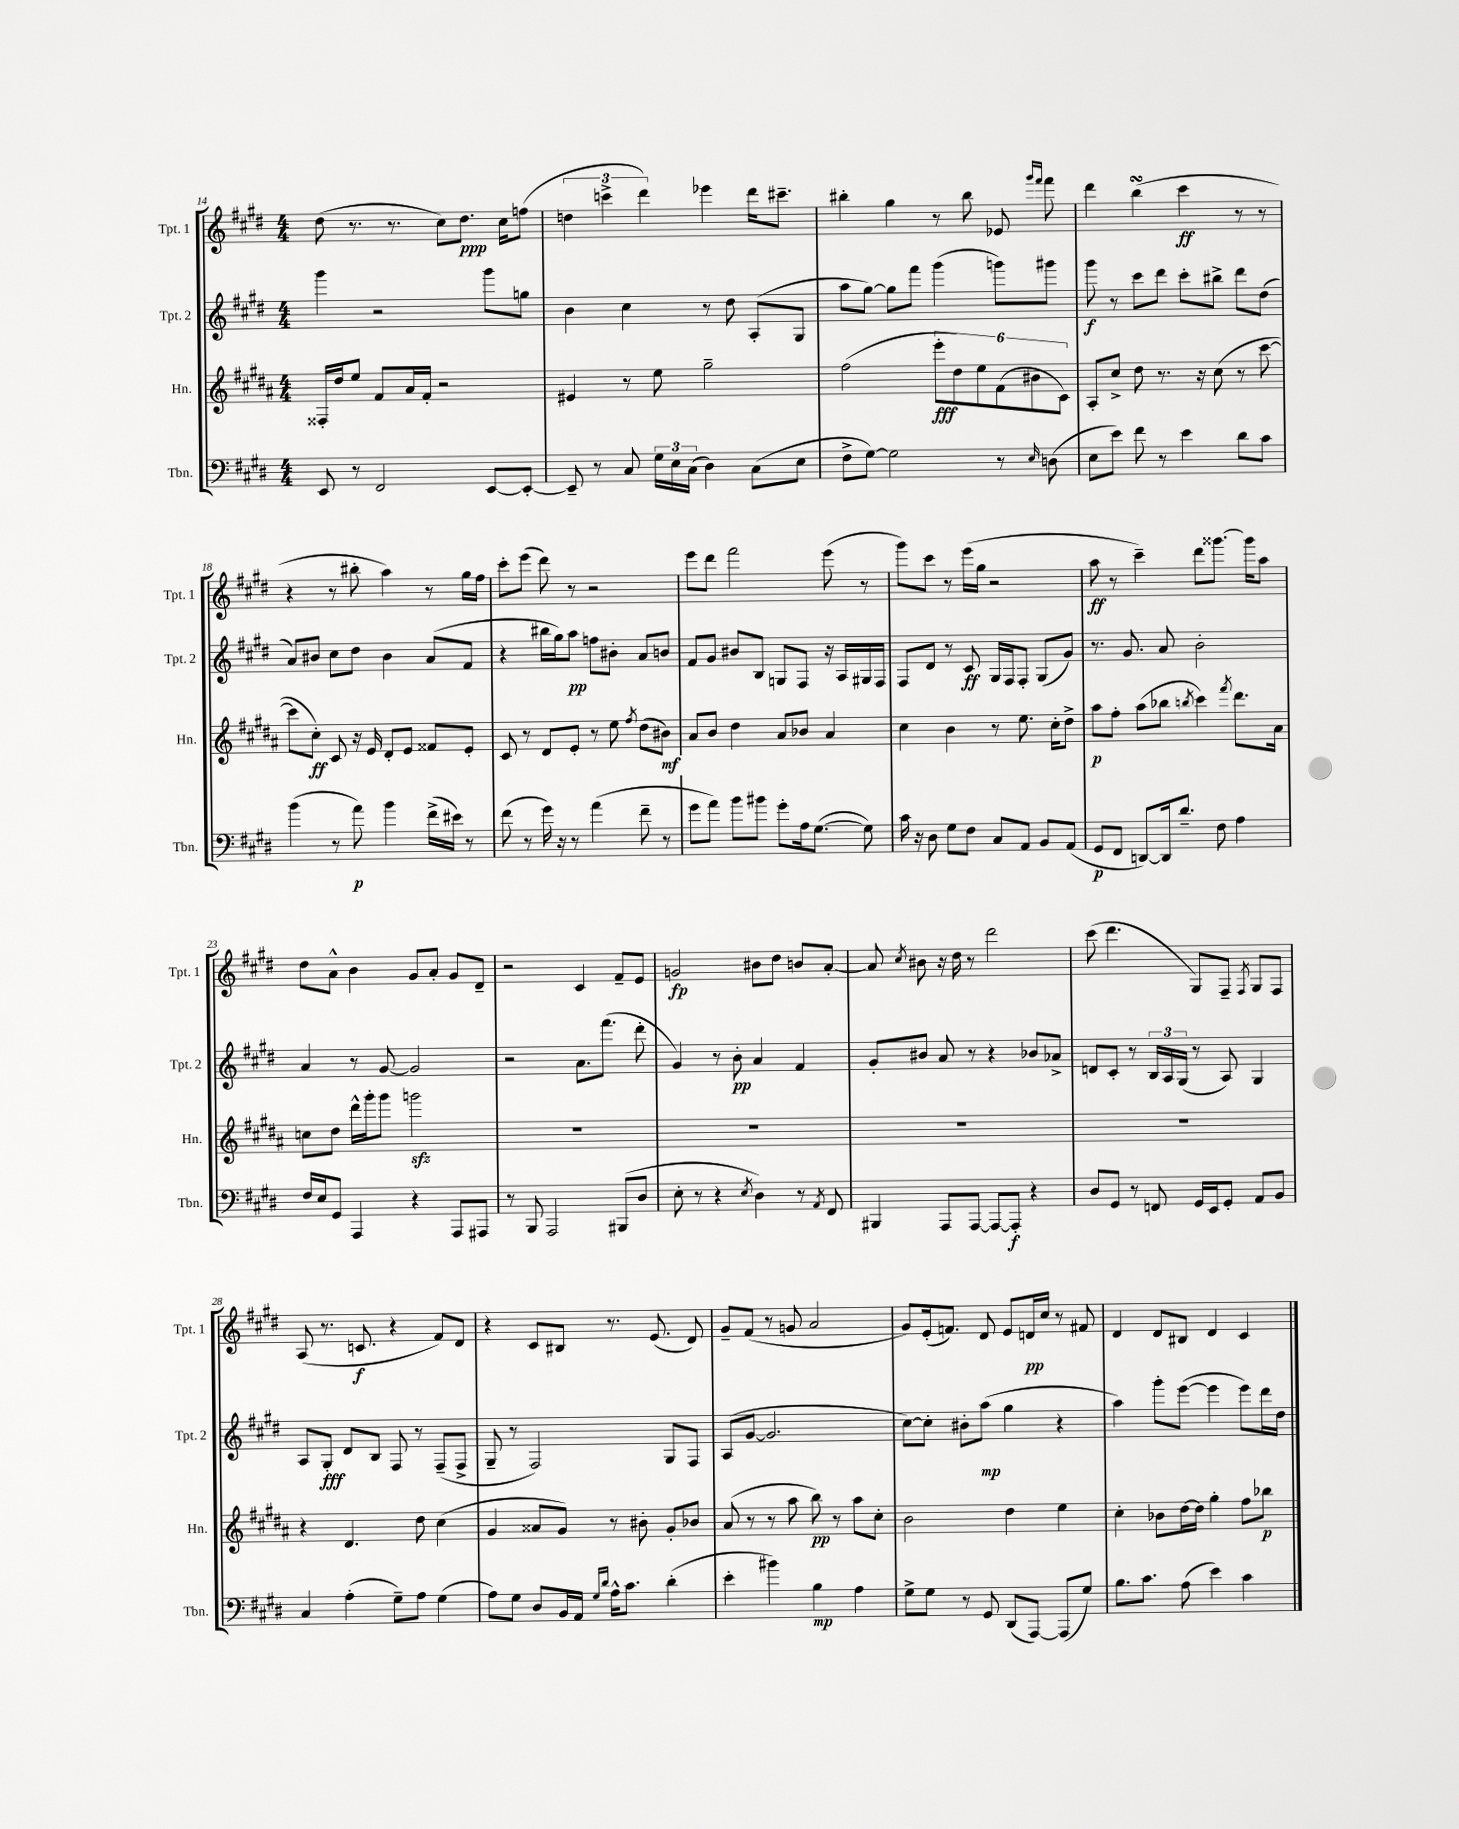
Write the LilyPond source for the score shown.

<<
\new StaffGroup <<
\new Staff = "s0" \with { instrumentName = "Tpt. 1" shortInstrumentName = "Tpt. 1" } {
    \clef treble \key e \major \numericTimeSignature \time 4/4
    \autoBeamOff dis''8( r8. r8. cis''8[) dis''8.]\ppp cis''16[ f''8]( |
    \tuplet 3/2 { d''4 c'''4-> dis'''4) } ees'''4 dis'''16[ cis'''8.]-- |
    bis''4-. gis''4 r8 bis''8 ees'8 \grace { gis'''16[ fis'''16] } fis'''8 |
    dis'''4 b''4\turn( cis'''4\ff r8 r8 |
    r4 r8 bis''8-. a''4) r8 gis''16[ fis''16] |
    cis'''8[-. e'''8]( dis'''8) r8 r2 |
    e'''8[ dis'''8] fis'''2 e'''8( r8 |
    gis'''8[) cis'''8] r8 e'''16[( gis''16] r2 |
    a''8\ff r8 cis'''4--) dis'''8[ gisis'''8.]~ gisis'''16[ a''8] |
    dis''8[ a'8]-^ b'4 gis'8[ a'8]-. gis'8[ dis'8]-- |
    r2 cis'4 fis'8[-- e'8] |
    g'2\fp bis'8[ dis''8] b'8[ a'8]~-. |
    a'8 \acciaccatura { cis''8 } bis'8 r16 dis''16 r8 dis'''2 |
    cis'''8( dis'''4. gis8[) fis8]-- \acciaccatura { fis8 } gis8[ fis8] |
    a8( r8. c'8.\f r4 fis'8[) dis'8] |
    r4 cis'8[ bis8] r8. e'8.( dis'8) |
    gis'8[-- fis'8]( r8 g'8 a'2 |
    gis'8[) e'16-.( f'8.]) dis'8 e'8[ d'16\pp cis''16] r8 fis'8 |
    dis'4 dis'8[ bis8] dis'4 cis'4 \bar "|." |
}
\new Staff = "s1" \with { instrumentName = "Tpt. 2" shortInstrumentName = "Tpt. 2" } {
    \clef treble \key e \major \numericTimeSignature \time 4/4
    \autoBeamOff gis'''4 r2 gis'''8[ g''8] |
    b'4 cis''4 r8 dis''8 a8[-.( gis8] |
    a''8[ gis''8]~) gis''8[ fis'''8] gis'''4( g'''8[) gis'''8] |
    gis'''8\f r8 cis'''8[ dis'''8] cis'''8[-. bis''8]-> dis'''8[ dis''8]( |
    a'8[) bis'8] cis''8[ dis''8] bis'4 a'8[( fis'8] |
    r4 bis''16[ gis''16) a''8]\pp f''8[ bis'8]-. a'8[ b'8] |
    fis'8[ gis'8] bis'8[ b8] g8[ fis8] r16 a16[ gis16 fis16] |
    fis8[ dis'8] r8 cis'8\ff gis16[ fis16 fis8]-. gis8[( gis'8]) |
    r8. gis'8. a'8 b'2-. |
    a'4 r8 gis'8~ gis'2 |
    r2 a'8.[ fis'''8.]( dis'''8-. |
    gis'4) r8 b'8-.\pp a'4 fis'4 |
    gis'8[-. bis'8] a'8 r8 r4 bes'8[ aes'8]-> |
    d'8[ cis'8]-. r8 \tuplet 3/2 { b16[ a16 gis16]( } r8 a8) gis4 |
    a8[ gis8]-.\fff dis'8[ b8] fis8 r8 fis8[--( fis8]-> |
    gis8-- r8 fis2) gis8[ fis8] |
    a8[( gis'8]~ gis'2. |
    cis''8[~) cis''8]-. bis'8[-. a''8]\mp( gis''4 r4 |
    a''4) gis'''8[-. e'''8]~( e'''4 e'''8[) dis'''16 dis''16] \bar "|." |
}
\new Staff = "s2" \with { instrumentName = "Hn." shortInstrumentName = "Hn." } {
    \clef treble \key b \major \numericTimeSignature \time 4/4
    \autoBeamOff fisis16[-. dis''16 e''8] fis'8[ ais'16 fis'16]-. r2 |
    eis'4 r8 e''8 gis''2-- |
    fis''2( \tuplet 6/4 { e'''8[-.\fff dis''8) e''8 fis'8( bis'8 cis'8]) } |
    ais8[-. cis''8]-> dis''8 r8. r16 cis''8( r8 cis'''8~ |
    cis'''8[ cis''8]-.\ff) cis'8 r16 e'16 dis'8[-. e'8] fisis'8[ e'8]-. |
    cis'8 r8 dis'8[ e'8]-. r8 e''8 \acciaccatura { fis''8 } dis''8[( bis'8]\mf) |
    ais'8[ b'8] dis''4 ais'8[ bes'8] ais'4 |
    cis''4 b'4 r8 e''8. cis''16[-. dis''8]-> |
    ais''8[\p fis''8]-. ais''8[( bes''8] \acciaccatura { b''8 } cis'''4) \acciaccatura { fis'''8 } dis'''8.[ ais'16] |
    c''8[ dis''8] dis'''16[-^ gis'''16-. gis'''8] g'''2\sfz |
    R1 |
    R1 |
    R1 |
    R1 |
    r4 dis'4. dis''8 cis''4( |
    gis'4 aisis'8[ gis'8]) r8 bis'8-. gis'8[-. bes'8] |
    ais'8( r8 r8 ais''8 b''8\pp) r8 ais''8[ cis''8]-. |
    b'2 dis''4 e''4 |
    cis''4-. bes'8[ dis''16~ dis''16] gis''4-. fis''8[ bes''8]\p \bar "|." |
}
\new Staff = "s3" \with { instrumentName = "Tbn." shortInstrumentName = "Tbn." } {
    \clef bass \key e \major \numericTimeSignature \time 4/4
    \autoBeamOff e,8 r8 fis,2 e,8[~ e,8]~-. |
    e,8-- r8 cis8 \tuplet 3/2 { gis16[ e16 cis16]( } dis4) cis8[( e8] |
    fis8[-> gis8]~) gis2 r8 \grace { e16 } d8( |
    e8[ e'8]) fis'8 r8 e'4 dis'8[ cis'8] |
    b'4( r8 a'8\p) b'4 fis'16[->( eis'16]) r8 |
    fis'8( r8 gis'16) r16 r8 a'4( fis'8-- r8 |
    gis'8[ a'8]) b'8[ bis'8] gis'8[-. a16 gis8.]~( gis8) |
    cis'16 r16 dis8 gis8[ fis8] cis8[ a,8] b,8[ a,8]( |
    gis,8[\p fis,8] d,8[~) d,16 dis'8.]-- fis8 a4 |
    fis16[ e16 gis,8] a,,4 r4 a,,8[ ais,,8] |
    r8 b,,8 a,,2 bis,,8[( dis8] |
    e8-. r8 r4 \acciaccatura { e8 } dis4) r8 \acciaccatura { a,8 } fis,8 |
    bis,,4 a,,8[ a,,8]~ a,,8[~ a,,8]-.\f r4 |
    dis8[ gis,8] r8 f,8 gis,16[ e,16 gis,8]-. a,8[ b,8] |
    cis4 a4-.( gis8[--) a8] gis4( |
    a8[) gis8] dis8[ b,16 a,16] \grace { gis16[ dis'16] } a16[-^ cis'8.] dis'4-.( |
    e'4-. bis'4) b4\mp a4 |
    gis8[-> gis8] r8 gis,8 dis,8[( a,,8]~) a,,8[( gis8]) |
    b8.[ cis'8.] a8( e'4) cis'4 \bar "|." |
}
>>
>>
\layout { \context { \Score currentBarNumber = #14 } }
